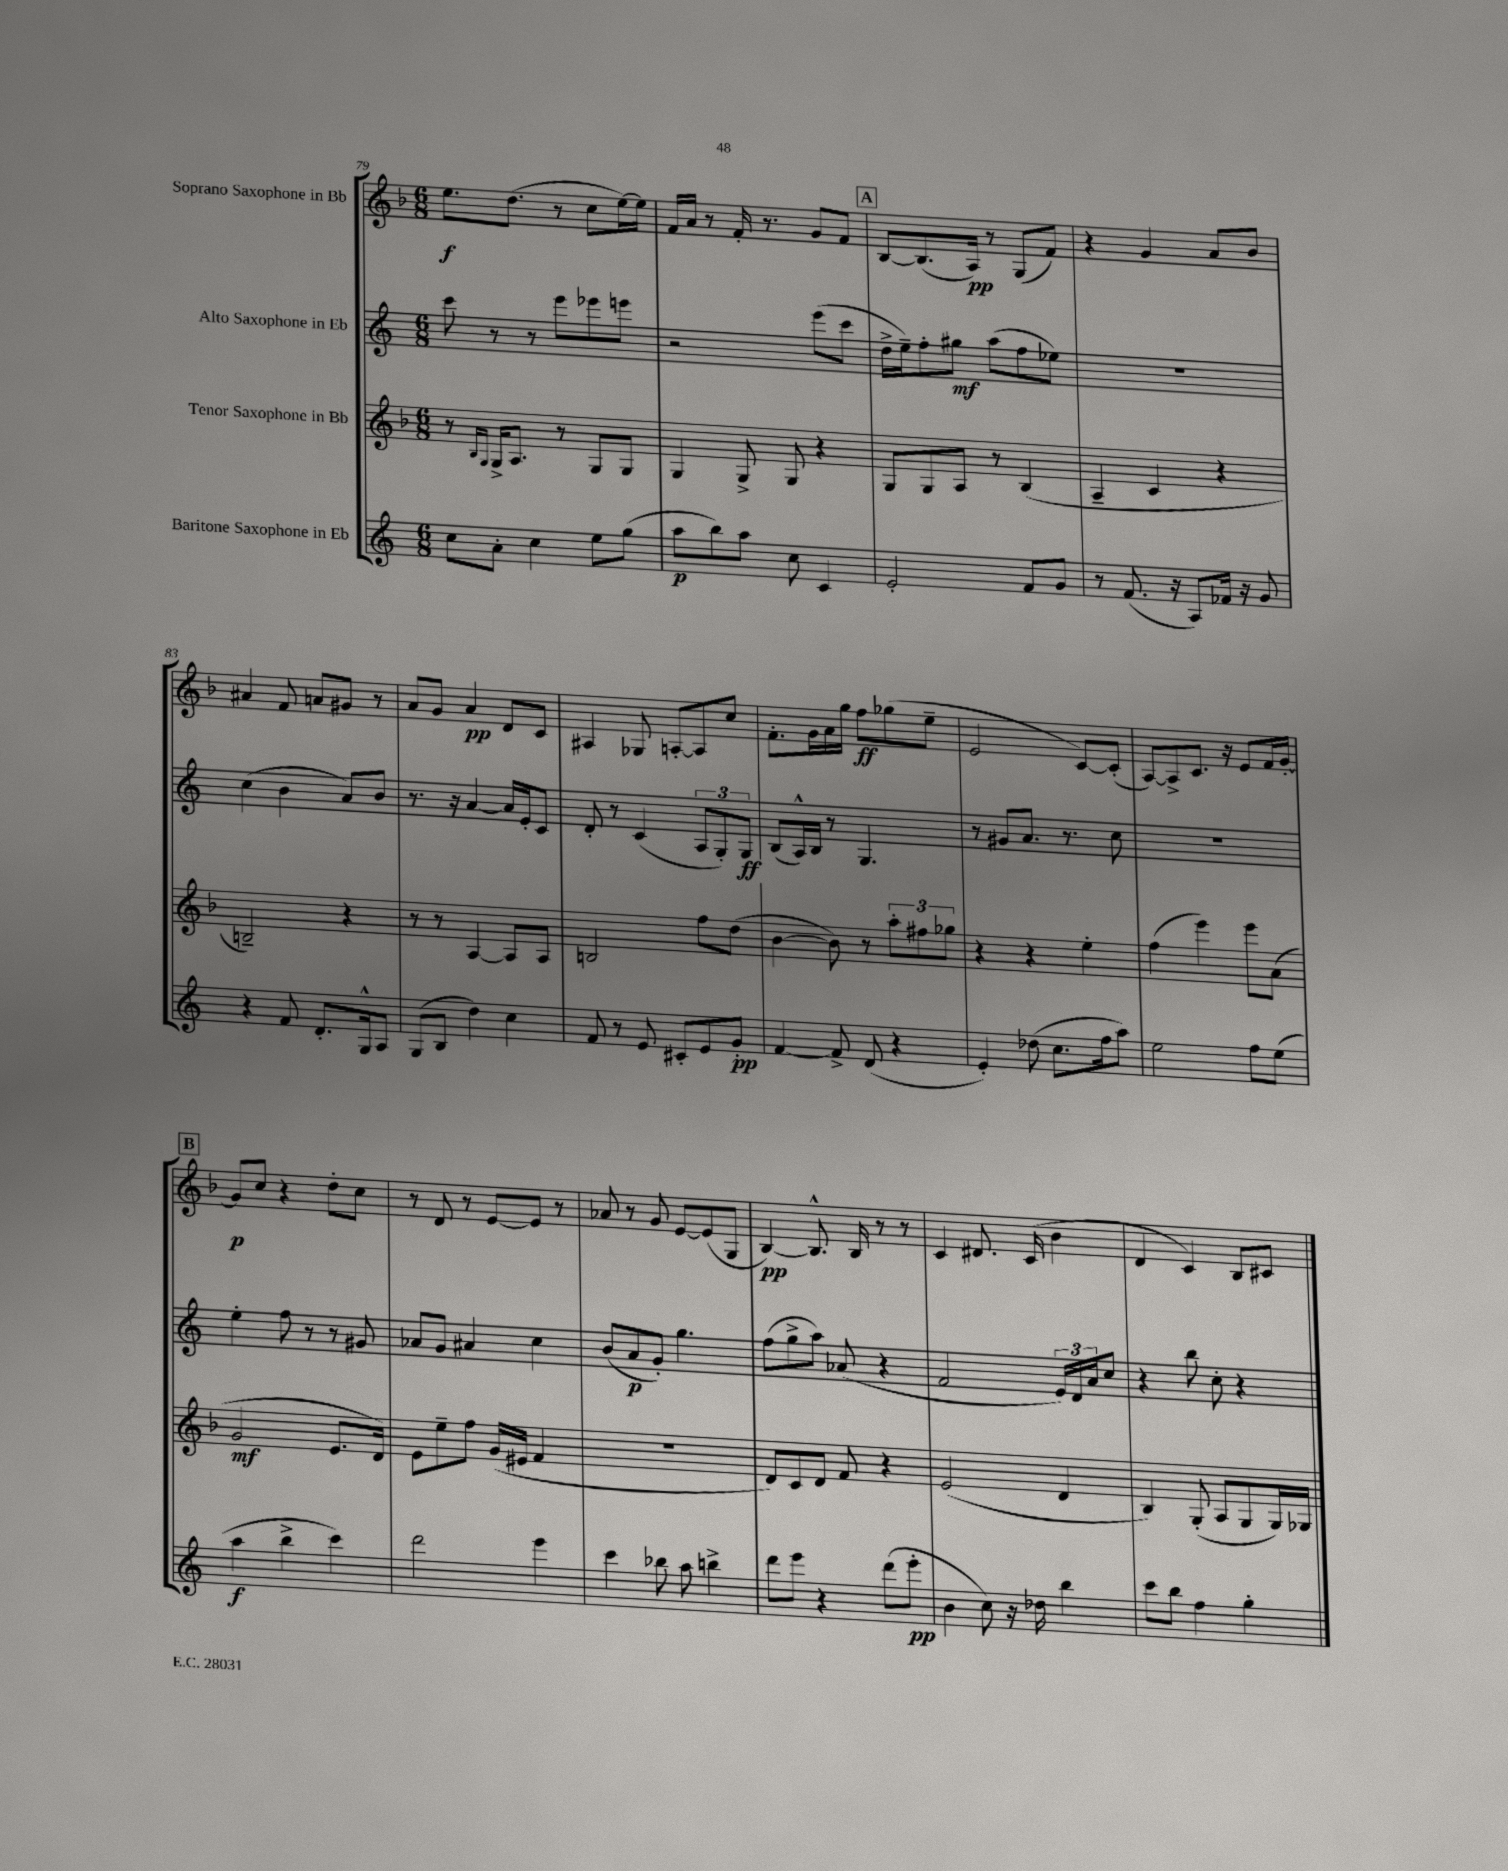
<<
\new StaffGroup <<
\new Staff = "s0" \with { instrumentName = "Soprano Saxophone in Bb" } {
    \clef treble \key f \major \numericTimeSignature \time 6/8
    e''8.\f d''8.( r8 c''8 e''16~) e''16 |
    f'16 a'16 r8 f'16-. r8. g'8 f'8 |
    \mark \markup { \box "A" } bes8~ bes8.( a16\pp) r8 g8( f'8) |
    r4 g'4 a'8 bes'8 |
    ais'4 f'8 a'8 gis'8 r8 |
    a'8 g'8 a'4\pp d'8 c'8 |
    ais4 ges8 a8~-. a8 c''8 |
    f'8.-. g'16 a'16 g''16 f''8\ff ges''8( e''8-- |
    e'2 c'8~) c'8-.( |
    a8~) a8-> c'8. r16 e'8 f'16 g'16~-. |
    \mark \markup { \box "B" } g'8\p c''8 r4 d''8-. c''8 |
    r8 d'8 r8 e'8~ e'8 r8 |
    aes'8 r8 g'8 e'8~ e'8( g8 |
    bes4~\pp) bes8.-^ bes16 r8 r8 |
    c'4 dis'8. c'16( bes'4 |
    d'4 c'4) bes8 cis'8 \bar "|." |
}
\new Staff = "s1" \with { instrumentName = "Alto Saxophone in Eb" } {
    \clef treble \key c \major \numericTimeSignature \time 6/8
    c'''8 r8 r8 e'''8 ees'''8 e'''8 |
    r2 e'''8( c'''8 |
    \mark \markup { \box "A" } d''16-> e''16--) f''8-. gis''8\mf a''8( f''8 ees''8) |
    R2. |
    c''4( b'4 a'8) b'8 |
    r8. r16 a'4~ a'16 e'16-. c'8 |
    d'8-. r8 c'4( \tuplet 3/2 { a8 g8-.) g8\ff } |
    b8( a16-^) b16 r8 g4. |
    r8 gis'8 a'8. r8. c''8 |
    R2. |
    \mark \markup { \box "B" } e''4-. f''8 r8 r8 gis'8 |
    aes'8 g'8 ais'4 c''4 |
    b'8( a'8\p g'8-.) g''4. |
    f''8( g''8-> a''8) aes'8( r4 |
    f'2 \tuplet 3/2 { e'16) d'16 a'16 } c''8 |
    r4 b''8 c''8-. r4 \bar "|." |
}
\new Staff = "s2" \with { instrumentName = "Tenor Saxophone in Bb" } {
    \clef treble \key f \major \numericTimeSignature \time 6/8
    r8 \grace { bes16 g16 } g16-> a8. r8 g8 g8 |
    g4 g8-> g8 r4 |
    \mark \markup { \box "A" } g8 g8 a8 r8 bes4( |
    a4-- c'4 r4 |
    b2--) r4 |
    r8 r8 a4~ a8 a8 |
    b2 f''8 d''8( |
    bes'4~ bes'8) r8 \tuplet 3/2 { a''8-. fis''8 ges''8 } |
    r4 r4 e''4-. |
    f''4( e'''4) e'''8 a'8( |
    \mark \markup { \box "B" } g'2\mf e'8. d'16) |
    e'8 e''8-- f''8 g'16( eis'16 f'4 |
    R2. |
    d'8) c'8 d'8 f'8 r4 |
    e'2( d'4 |
    bes4) g8-.( a8 g8 g16) ges16 \bar "|." |
}
\new Staff = "s3" \with { instrumentName = "Baritone Saxophone in Eb" } {
    \clef treble \key c \major \numericTimeSignature \time 6/8
    c''8 a'8-. c''4 e''8 g''8( |
    a''8\p b''8) a''8 c''8 c'4 |
    \mark \markup { \box "A" } e'2-. f'8 g'8 |
    r8 f'8.( r16 a8) fes'16 r16 g'8 |
    r4 f'8 d'8.-. g16-^ a8 |
    g8( b8 d''4) c''4 |
    f'8 r8 e'8 cis'8-. e'8 g'8-.\pp |
    f'4~ f'8-> d'8( r4 |
    e'4-.) des''8( c''8. f''16 a''8) |
    e''2 f''8 e''8( |
    \mark \markup { \box "B" } a''4\f b''4-> c'''4) |
    d'''2 e'''4 |
    c'''4 bes''8 a''8 b''4-> |
    d'''8 e'''8 r4 d'''8( e'''8-.\pp |
    b'4 c''8) r16 des''16 b''4 |
    c'''8 b''8 f''4 g''4-. \bar "|." |
}
>>
>>
\layout { \context { \Score currentBarNumber = #79 } }
